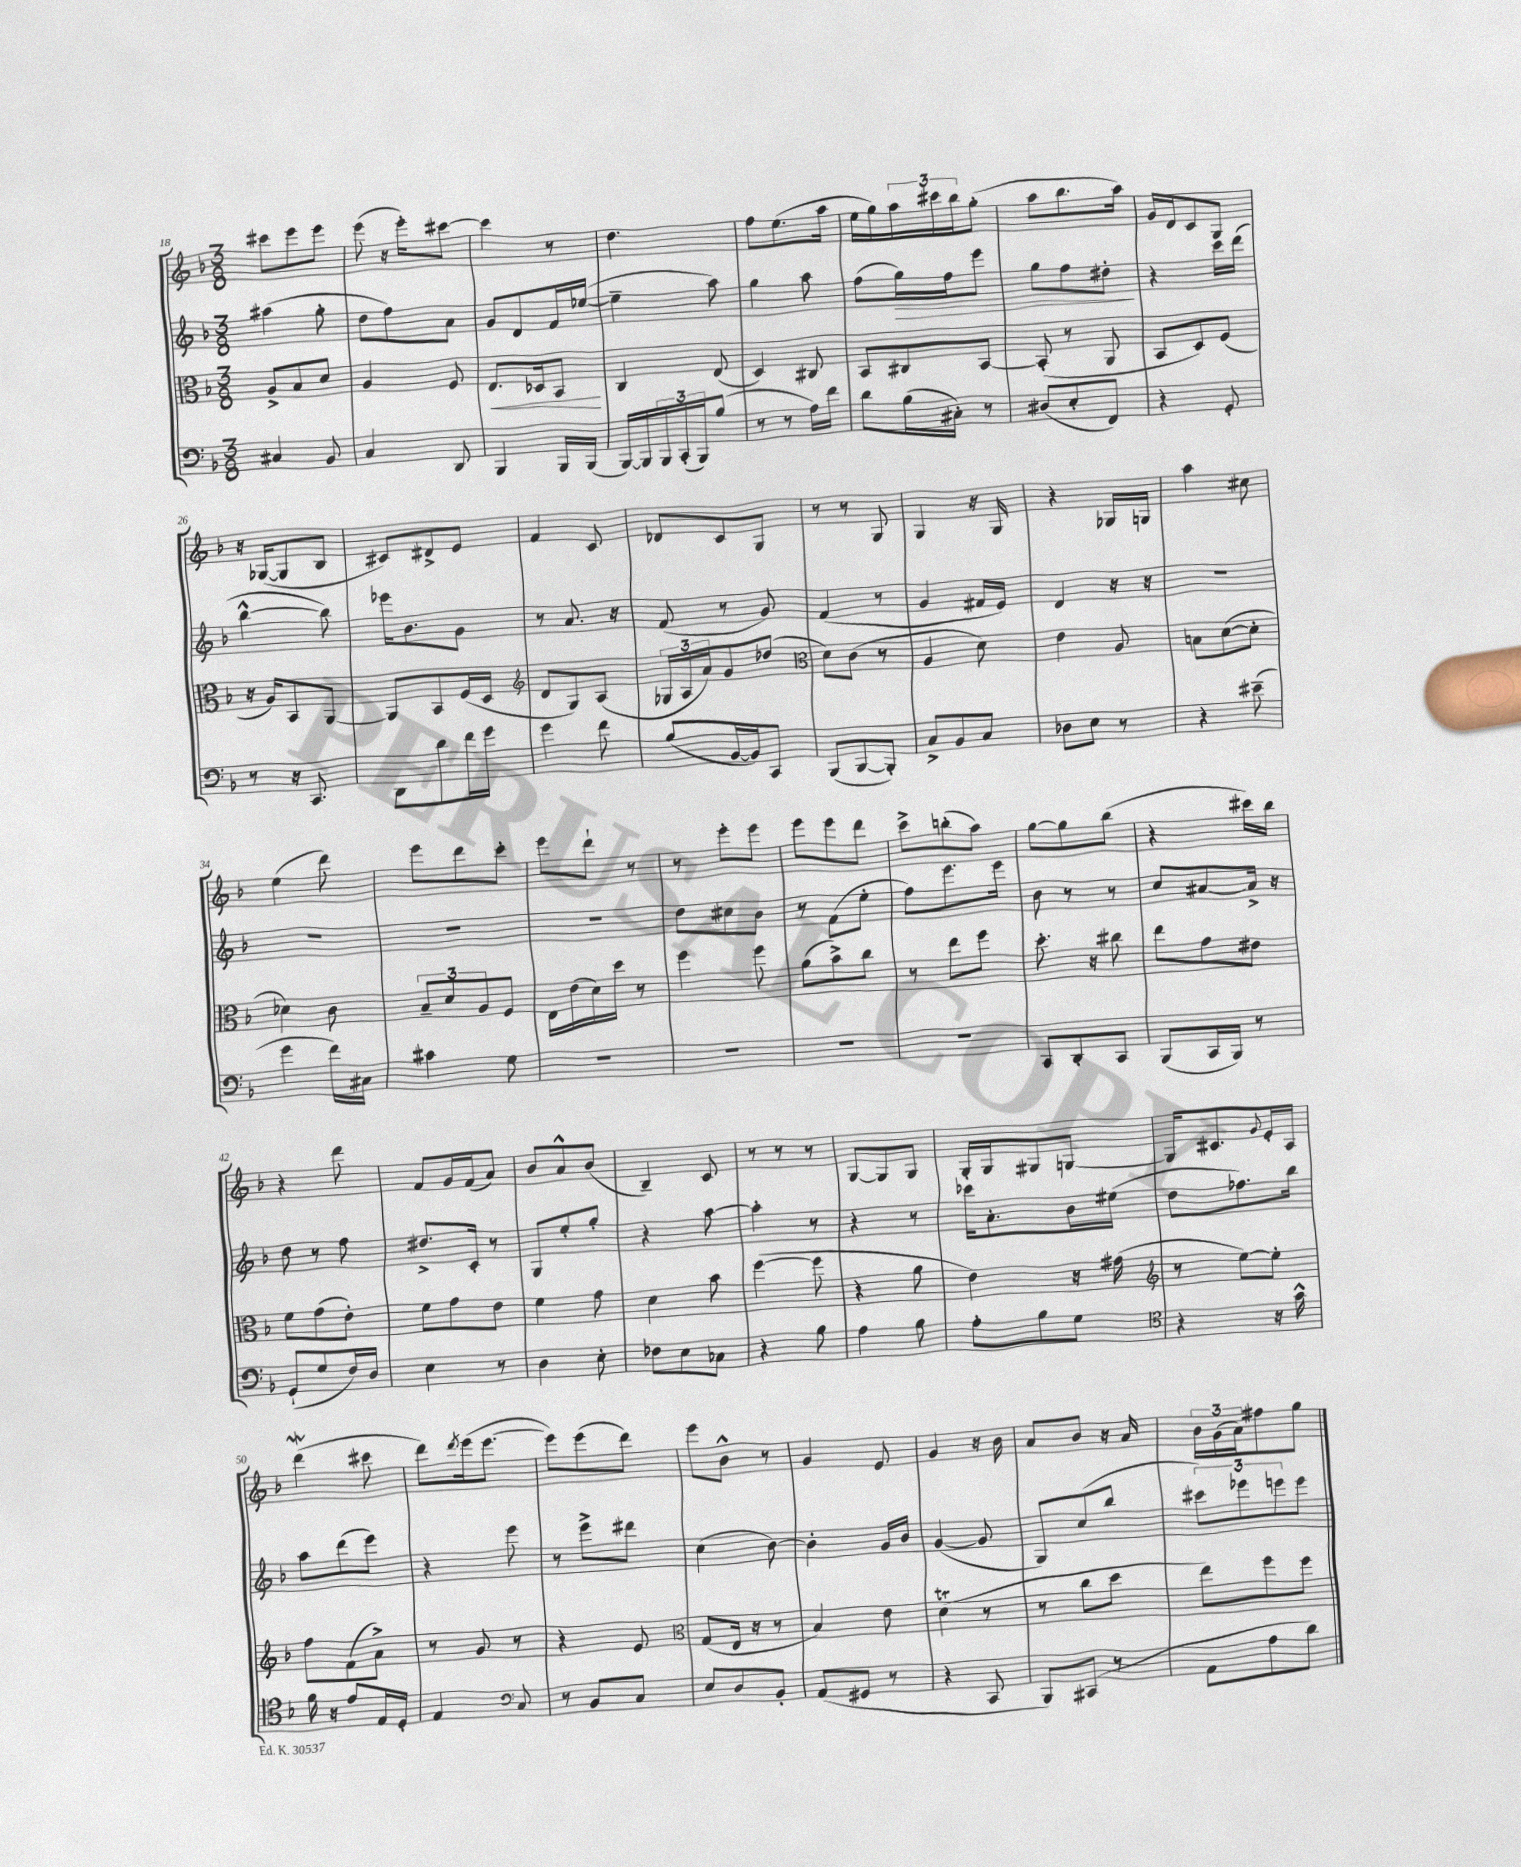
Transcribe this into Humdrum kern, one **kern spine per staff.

**kern	**kern	**dynam	**kern	**dynam	**kern
*part4	*part3	*part3	*part2	*part2	*part1
*staff4	*staff3	*staff3	*staff2	*staff2	*staff1
*clefF4	*clefC3	*	*clefG2	*	*clefG2
*k[b-]	*k[b-]	*	*k[b-]	*	*k[b-]
*M3/8	*M3/8	*	*M3/8	*	*M3/8
=18	=18	=18	=18	=18	=18
4C#X/	8A^/L	.	(4aa#X\	.	8ccc#X\L
.	8B-/	.	.	.	8eee\
8BB-/	8d/J	.	8gg'\	.	8eee\J
=19	=19	=19	=19	=19	=19
4C/	4A/	.	8dd\L	.	(8eee\
.	.	.	8ff\)	.	16r
.	.	.	.	.	16eee'\KL)
8DD/	8F/	.	8a\J	.	[8ccc#X\J
=20	=20	=20	=20	=20	=20
!	!	!LO:HP:b	!	!	!
4BBB-/	8.E/L	<	8g/L	.	4ccc#\]
.	.	.	8d/	.	.
.	16D-X/k	.	.	.	.
16BBB-/LL	8BB-/J	.	16f/L	.	8r
(16BBB-/JJ	.	.	([16ee-X/JJ	.	.
.	.	[	.	.	.
=21	=21	=21	=21	=21	=21
[16BBB-/LL)	4C/	.	4ee-~\]	.	4.dd\
16BBB-/]	.	.	.	.	.
24BBB-/	.	.	.	.	.
(24CC'/	.	.	.	.	.
24BBB-/J)	.	.	.	.	.
(8B-/J	(8E/	.	8aa\)	.	.
=22	=22	=22	=22	=22	=22
8r	4D/)	.	4gg\	.	8ff\L
8r	.	.	.	.	(8.ee\
16A\LL)	8C#X/	.	8aa\	.	.
16f\JJ	.	.	.	.	16aa\Jk
=23	=23	=23	=23	=23	=23
8d\L	8BB-/L	.	(8ff\L	.	16ee\LL
.	.	.	.	.	16gg\)
!	!	!	!	!LO:HP:b	!
(16B-\L	8C#X/	.	16gg\L)	>	24aa\
.	.	.	.	.	24ccc#X\
16C#X'\JJ)	.	.	16ff\J	.	.
.	.	.	.	.	24bb-\J
8r	[8BB-/J	.	8eee\J	.	(8gg'\J
=24	=24	=24	=24	=24	=24
(8D#X/L	(8BB-'/]	.	8gg\L	.	8aa\L
8E'/	8r	.	8ff\	.	8.bb-\
8FF/J)	8AA/	.	8dd#X'\J	.	.
.	.	.	.	.	16aa\Jk)
.	.	.	.	]	.
=25	=25	=25	=25	=25	=25
4r	8BB-/L	.	4r	.	16g/LL
.	.	.	.	.	16d/J
.	8D/)	.	.	.	8c/
8GG'/	(8F/J	.	16ccc\LL	.	8G/J
.	.	.	(16ddd\JJ	.	.
!!LO:LB:g=z
=26	=26	=26	=26	=26	=26
8r	16r	.	[4bb-^^\	.	16r
.	16A/KL)	.	.	.	([16G-X/KL
16r	8BB-/	.	.	.	8G-/]
8.CC/	.	.	.	.	.
.	[8AA/J	.	8bb-\])	.	8B-/J
=27	=27	=27	=27	=27	=27
8DD\L	8AA/L]	.	16eee-X\KL	.	8c#X/L)
.	.	.	8.b-\	.	.
8d\	8BB-/	.	.	.	8d#X^/
16f\L	(16F/L	.	8g\J	.	8e/J
16g\JJ	16D/JJ	.	.	.	.
=28	=28	=28	=28	=28	=28
*	*clefG2	*	*	*	*
4g\	8d/L	.	8r	.	4f/
.	8G/)	.	8.a/	.	.
8f\	(8A/J	.	.	.	8c/
.	.	.	16r	.	.
=29	=29	=29	=29	=29	=29
(8B-/L	24G-X/LL	.	(8f/	.	8d-X/L
.	24A/	.	.	.	.
.	24a/J)	.	.	.	.
[16BB-/L	8g/	.	8r	.	8c/
16BB-/J])	.	.	.	.	.
8CC/J	(8dd-X/J	.	8g/)	.	8G/J
=30	=30	=30	=30	=30	=30
*	*clefC3	*	*	*	*
(8BBB-/L	8d\L)	.	(4f/	.	8r
[8BBB-/	(8c\J	.	.	.	8r
8BBB-'/J])	8r	.	8r	.	8G/
=31	=31	=31	=31	=31	=31
8C^/L	4A/	.	4g/	.	4G/
8BB-/	.	.	.	.	.
8C/J	8d\)	.	16f#X/LL	.	16r
.	.	.	16e/JJ)	.	16G/
=32	=32	=32	=32	=32	=32
8D-X\L	4e\	.	4d/	.	4r
8E\J	.	.	.	.	.
8r	8A/	.	16r	.	16G-X/LL
.	.	.	16r	.	16Gn/JJ
=33	=33	=33	=33	=33	=33
4r	8Bn\L	.	4.r	.	4aa\
.	([8d\	.	.	.	.
(8e#X~\	8d'\J]	.	.	.	8cc#X\
!!LO:LB:g=z
=34	=34	=34	=34	=34	=34
4g\	4d-X\)	.	4.r	.	(4ee\
16f\LL)	8c\	.	.	.	8ddd\)
16C#X\JJ	.	.	.	.	.
=35	=35	=35	=35	=35	=35
4c#X\	12B-~/L	.	4.r	.	8eee\L
.	12d/	.	.	.	.
.	.	.	.	.	8ddd\
.	12A/	.	.	.	.
8G\	8F/J	.	.	.	8ccc'\J
=36	=36	=36	=36	=36	=36
4.r	16E\LL	.	4.r	.	8eee\L
.	(16e\	.	.	.	.
.	16d\)	.	.	.	8ddd`\J
.	16dd\JJ	.	.	.	.
.	8r	.	.	.	8r
=37	=37	=37	=37	=37	=37
4.r	4ff\	.	8dd\L	.	8r
.	.	.	8cc#X\	.	8eee'\L
.	8ff\	.	8b-\J	.	8eee\J
=38	=38	=38	=38	=38	=38
4.r	(8a\L	.	8r	.	8eee\L
.	8b-^\)	.	(8f\L	.	8eee\
.	8cc\J	.	8ee'\J	.	8ddd\J
=39	=39	=39	=39	=39	=39
4.r	8r	.	8ff\L)	.	8ccc^\L
.	8ee\L	.	8.eee\	.	(8bbn'\
.	8ff\J	.	.	.	8aa\J)
.	.	.	16eee\Jk	.	.
=40	=40	=40	=40	=40	=40
8CC/L	8.dd'\	.	8b-\	.	[8gg\L
8DD'/	.	.	8r	.	8gg\]
.	16r	.	.	.	.
8CC/J	8cc#X\	.	8r	.	(8bb-\J
=41	=41	=41	=41	=41	=41
(8BBB-/L	8ee\L	.	8cc/L	.	4r
16CC/L	8g\	.	[8a#X/	.	.
16BBB-/JJ)	.	.	.	.	.
8r	8e#X\J	.	16a#^/Jk]	.	16ccc#X\LL)
.	.	.	16r	.	16bb-\JJ
!!LO:LB:g=z
=42	=42	=42	=42	=42	=42
(8GG`/L	8f\L	.	8dd\	.	4r
8G/	(8g\	.	8r	.	.
16F/L)	8e'\J)	.	8ff\	.	8ddd\
16D/JJ	.	.	.	.	.
=43	=43	=43	=43	=43	=43
4E\	8f\L	.	8.dd#X^/L	.	8f/L
.	8g\	.	.	.	16g/L
.	.	.	16c'/Jk	.	(16f/J
8r	8e\J	.	8r	.	8a/J)
=44	=44	=44	=44	=44	=44
4D\	4f\	.	8G/L	.	8b-/L
.	.	.	8ee'/	.	8a^^/
8E'\	8g\	.	8gg'/J	.	(8b-/J
=45	=45	=45	=45	=45	=45
8F-X\L	4d\	.	4r	.	4B-~/)
8E\	.	.	.	.	.
8C-X\J	8b-\	.	[8aa\	.	8c/
=46	=46	=46	=46	=46	=46
4r	([4ff\	.	4aa'\]	.	8r
.	.	.	.	.	8r
8B-\	8ff\]	.	8r	.	8r
=47	=47	=47	=47	=47	=47
4A\	4r	.	4r	.	[8G/L
.	.	.	.	.	8G/]
8B-\	8a\	.	8r	.	8G/J
=48	=48	=48	=48	=48	=48
8A'\L	4e\)	.	16ccc-X\KL	.	16G'/LL
.	.	.	8.a'\	.	16G/J
8B-\	.	.	.	.	8G#X/
8G\J	16r	.	16b-\L	.	[8Gn/J
.	(16g#X\	.	(16ee#X\JJ	.	.
=49	=49	=49	=49	=49	=49
*clefC4	*clefG2	*	*	*	*
4r	8r	.	8dd\L	.	16G/KL]
.	.	.	.	.	8.c#X/
.	[8ee\L)	.	8.ff-X\)	.	.
.	.	.	.	.	8qqg/
16r	8ee'\J]	.	.	.	16e'/L
16g^^\	.	.	16bb-\Jk	.	16A/JJ
!!LO:LB:g=z
=50	=50	=50	=50	=50	=50
16f\	8ff\L	.	8aa\L	.	(4dddW\
16r	.	.	.	.	.
8e/L	(8f\	.	(8ddd\	.	.
16E/L	8a^\J)	.	8eee\J)	.	8ccc#X\
16D'/JJ	.	.	.	.	.
=51	=51	=51	=51	=51	=51
4E/	8r	.	4r	.	8ddd\L)
.	.	.	.	.	8qddd/
.	8g/	.	.	.	(16eee\k
.	.	.	.	.	[8.eee\J
*clefF4	*	*	*	*	*
8C/	8r	.	8eee\	.	.
=52	=52	=52	=52	=52	=52
8r	4r	.	8r	.	8eee\L])
8BB-/L	.	.	8eee^\L	.	(8eee\
8C/J	8e/	.	8ddd#X\J	.	8ddd\J)
=53	=53	=53	=53	=53	=53
*	*clefC3	*	*	*	*
8E/L	(8G/L	.	(4cc\	.	8eee\L
8D/	16E/Jk	.	.	.	8b-^^\J
.	16r	.	.	.	.
8BB-'/J	8r	.	[8b-\)	.	8r
=54	=54	=54	=54	=54	=54
(8AA/L	4B-/)	.	4b-'\]	.	4g/
8GG#X/J	.	.	.	.	.
8r	8e\	.	16g/LL	.	8e/
.	.	.	16b-/JJ	.	.
=55	=55	=55	=55	=55	=55
4r	(4dT\	.	([4g/	.	4g/
8CC/	8r	.	8g/]	.	16r
.	.	.	.	.	16b-\
=56	=56	=56	=56	=56	=56
8BBB-/L)	8r	.	8G/L)	.	8a/L
(8CC#X/J	8cc\L	.	(8cc/	.	8b-/J
8r	8dd\J	.	8bb-/J	.	16r
.	.	.	.	.	16a/
=57	=57	=57	=57	=57	=57
8AA\L	8ee\L)	.	12ccc#X\L)	.	24b-\LL
.	.	.	.	.	(24g\
.	.	.	12eee-X\	.	24a\J)
8A\	8ff\	.	.	.	8ff#X\
.	.	.	12eeen\	.	.
8d\J)	8ff\J	.	8eee\J	.	8gg\J
==	==	==	==	==	==
*-	*-	*-	*-	*-	*-
